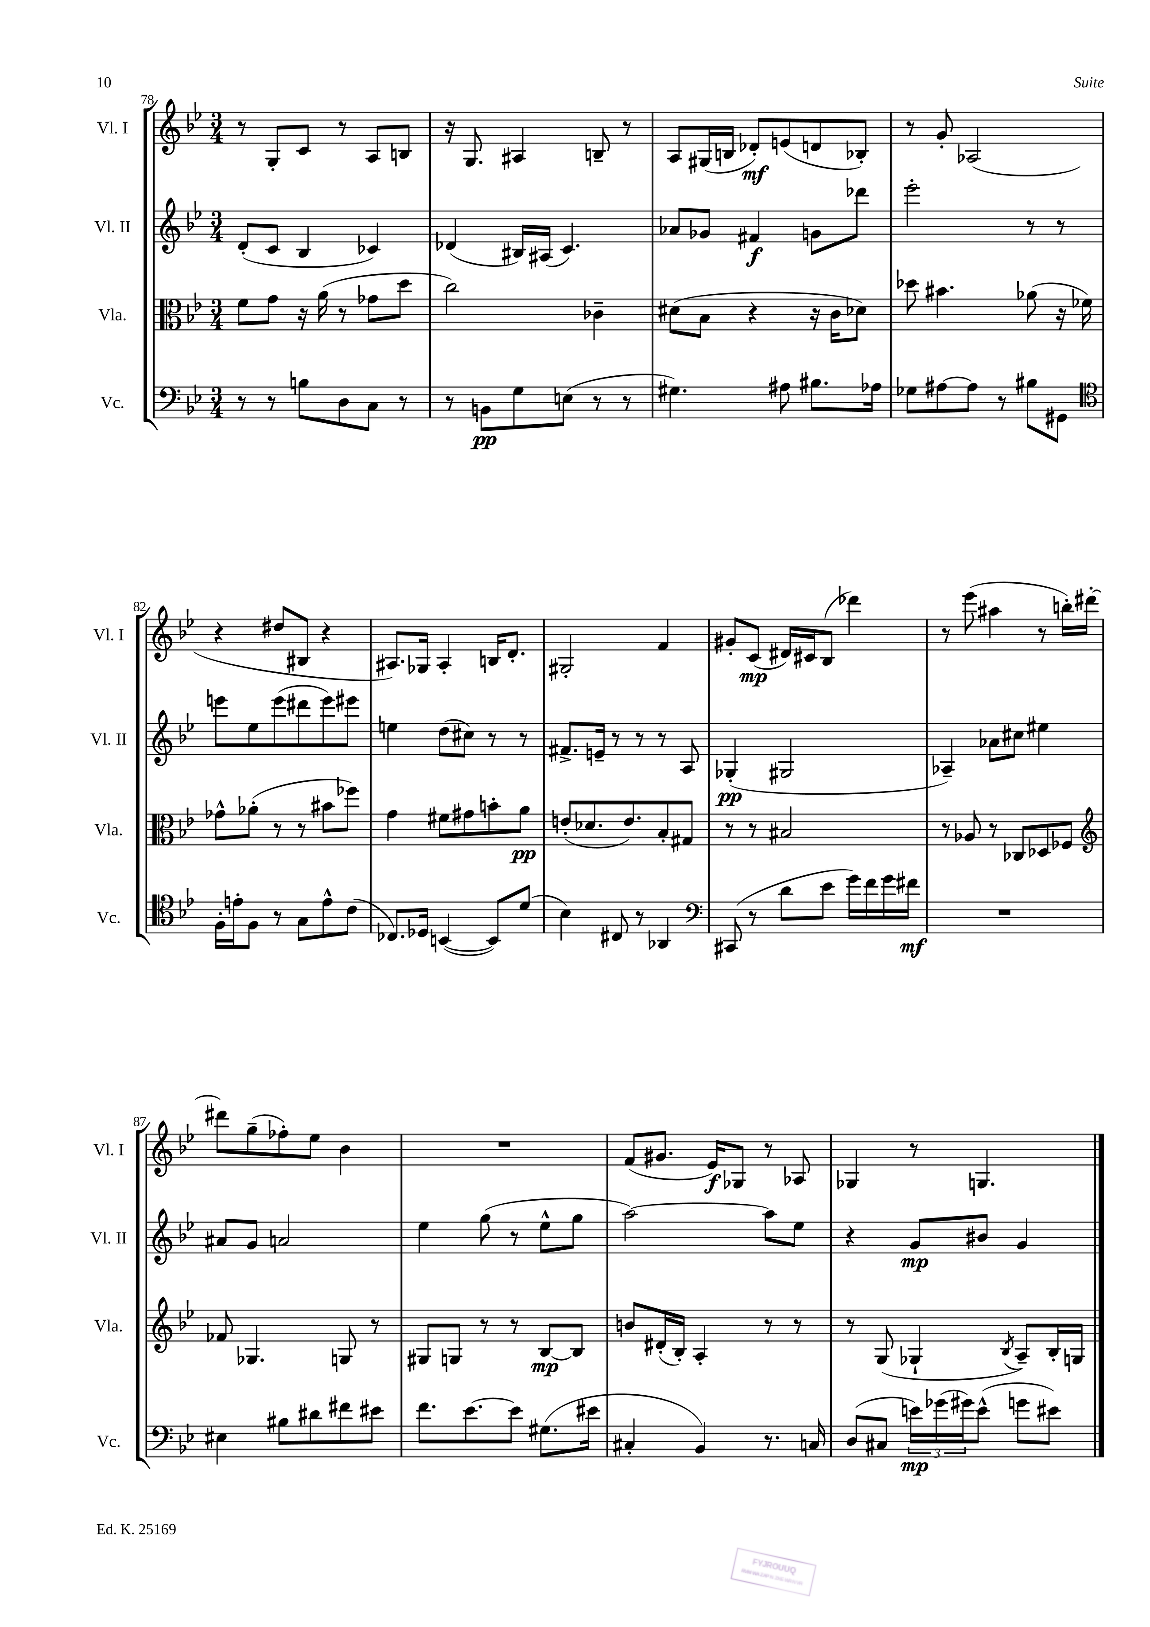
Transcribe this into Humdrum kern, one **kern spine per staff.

**kern	**dynam	**kern	**dynam	**kern	**dynam	**kern	**dynam
*part4	*part4	*part3	*part3	*part2	*part2	*part1	*part1
*staff4	*staff4	*staff3	*staff3	*staff2	*staff2	*staff1	*staff1
*I"Vc.	*	*I"Vla.	*	*I"Vl. II	*	*I"Vl. I	*
*I'Vc.	*	*I'Vla.	*	*I'Vl. II	*	*I'Vl. I	*
*clefF4	*	*clefC3	*	*clefG2	*	*clefG2	*
*k[b-e-]	*	*k[b-e-]	*	*k[b-e-]	*	*k[b-e-]	*
*M3/4	*	*M3/4	*	*M3/4	*	*M3/4	*
=78	=78	=78	=78	=78	=78	=78	=78
8r	.	8f\L	.	(8d'/L	.	8r	.
8r	.	8g\J	.	8c/J	.	8G'/L	.
8Bn\L	.	16r	.	4B-/	.	8c/J	.
.	.	(16a\	.	.	.	.	.
8D\	.	8r	.	.	.	8r	.
8C\J	.	8g-X\L	.	4c-X/)	.	8A/L	.
8r	.	8dd\J	.	.	.	8Bn/J	.
=79	=79	=79	=79	=79	=79	=79	=79
8r	.	2cc\)	.	(4d-X/	.	16r	.
.	.	.	.	.	.	8.G/	.
8BBn\L	pp	.	.	.	.	.	.
8G\	.	.	.	16B#X/LL)	.	4A#X/	.
.	.	.	.	(16A#X/JJ	.	.	.
(8En\J	.	.	.	4.c/)	.	.	.
8r	.	4c-X~\	.	.	.	8Bn~/	.
8r	.	.	.	.	.	8r	.
=80	=80	=80	=80	=80	=80	=80	=80
4.G#X\)	.	(8d#X\L	.	8a-X/L	.	8A/L	.
.	.	8B-\J	.	8g-X/J	.	(16G#X/L	.
.	.	.	.	.	.	16Bn/JJ	.
.	.	4r	.	4f#X/	f	8d-X'/L)	mf
8A#X\	.	.	.	.	.	(8en/	.
8.B#X\L	.	16r	.	8gn\L	.	8dn/	.
.	.	16c\KL	.	.	.	.	.
.	.	8d-X\J)	.	8ddd-X\J	.	8B-X'/J)	.
16A-X\Jk	.	.	.	.	.	.	.
=81	=81	=81	=81	=81	=81	=81	=81
8G-X\L	.	8dd-X\	.	2eee-'\	.	8r	.
[8A#X\	.	4.b#X\	.	.	.	8g'/	.
8A#\J]	.	.	.	.	.	(2A-X/	.
8r	.	.	.	.	.	.	.
8B#X\L	.	(8a-X\	.	8r	.	.	.
8GG#X\J	.	16r	.	8r	.	.	.
.	.	16f-X\)	.	.	.	.	.
!!LO:LB:g=z
=82	=82	=82	=82	=82	=82	=82	=82
*clefC4	*	*	*	*	*	*	*
16F'\LL	.	8g-X^^\L	.	8eeen\L	.	4r	.
16en'\J	.	.	.	.	.	.	.
8F\J	.	(8a-X'\J	.	8ee-\	.	.	.
8r	.	8r	.	(8eee\	.	8dd#X/L	.
8G\L	.	8r	.	8ddd#X\	.	8B#X/J	.
8e^^\	.	8b#X\L	.	8eee\)	.	4r	.
(8c\J	.	8ff-X\J)	.	8eee#X\J	.	.	.
=83	=83	=83	=83	=83	=83	=83	=83
8.C-X/L)	.	4g\	.	4een\	.	8.A#X/L)	.
16D-X/Jk	.	.	.	.	.	16G-X/Jk	.
([4BBn/	.	8f#X\L	.	(8dd\L	.	4A#'/	.
.	.	8g#X\	.	8cc#X\J)	.	.	.
8BB/L])	.	8bn'\	.	8r	.	16Bn/KL	.
.	.	.	.	.	.	8.d'/J	.
(8d/J	.	8a\J	pp	8r	.	.	.
=84	=84	=84	=84	=84	=84	=84	=84
4B-\)	.	(8en'/L	.	8.f#X^/L	.	2G#X'/	.
.	.	8.d-X/	.	.	.	.	.
.	.	.	.	16en~/Jk	.	.	.
8C#X/	.	.	.	8r	.	.	.
.	.	8.e/)	.	.	.	.	.
8r	.	.	.	8r	.	.	.
4AA-X/	.	8B-'/	.	8r	.	4f/	.
.	.	8G#X/J	.	8A/	.	.	.
=85	=85	=85	=85	=85	=85	=85	=85
*clefF4	*	*	*	*	*	*	*
(8CC#X/	.	8r	.	(4G-X'/	pp	8g#X'/L	.
8r	.	8r	.	.	.	(8c/J	mp
8d\L	.	2B#X/	.	2G#X/	.	16d#X/LL)	.
.	.	.	.	.	.	16c#X/J	.
8e-\J	.	.	.	.	.	(8B-/J	.
16g\LL)	.	.	.	.	.	4ddd-X\)	.
16f\	.	.	.	.	.	.	.
16g\	.	.	.	.	.	.	.
16f#X\JJ	mf	.	.	.	.	.	.
=86	=86	=86	=86	=86	=86	=86	=86
2.r	.	8r	.	4A-X~/)	.	8r	.
.	.	8A-X/	.	.	.	(8eee-\	.
.	.	8r	.	8a-X\L	.	4aa#X\	.
.	.	8C-X/L	.	8cc#X\J	.	.	.
.	.	8D-X/	.	4ee#X\	.	8r	.
.	.	8F-X/J	.	.	.	16bbn'\LL)	.
.	.	.	.	.	.	[16ddd#X'\JJ	.
!!LO:LB:g=z
=87	=87	=87	=87	=87	=87	=87	=87
*	*	*clefG2	*	*	*	*	*
4E#X\	.	8f-X/	.	8a#X/L	.	8ddd#X\L]	.
.	.	4.G-X/	.	8g/J	.	(8gg~\	.
8B#X\L	.	.	.	2an/	.	8ff-X'\)	.
8d#X\	.	.	.	.	.	8ee-\J	.
8f#X\	.	8Gn/	.	.	.	4b-\	.
8e#X\J	.	8r	.	.	.	.	.
=88	=88	=88	=88	=88	=88	=88	=88
8.f\L	.	8G#X/L	.	4ee-\	.	2.r	.
.	.	8Gn/J	.	.	.	.	.
[8.e-\	.	.	.	.	.	.	.
.	.	8r	.	(8gg\	.	.	.
8e-\J]	.	8r	.	8r	.	.	.
(8.G#X\L	.	[8B-/L	mp	8ee-^^\L	.	.	.
.	.	8B-/J]	.	8gg\J	.	.	.
16e#X\Jk	.	.	.	.	.	.	.
=89	=89	=89	=89	=89	=89	=89	=89
4C#X'/	.	8bn/L	.	[2aa\)	.	(8f/L	.
.	.	(16d#X'/L	.	.	.	8.g#X/J	.
.	.	16B-'/JJ)	.	.	.	.	.
4BB-/)	.	4A'/	.	.	.	.	.
.	.	.	.	.	.	16e-/KL)	f
.	.	.	.	.	.	8G-X/J	.
8.r	.	8r	.	8aa\L]	.	8r	.
.	.	8r	.	8ee-\J	.	8A-X/	.
16Cn/	.	.	.	.	.	.	.
=90	=90	=90	=90	=90	=90	=90	=90
(8D/L	.	8r	.	4r	.	4G-X/	.
8C#X/J	.	(8G/	.	.	.	.	.
24en\LL)	mp	4G-X`/	.	8g/L	mp	8r	.
(24g-X\	.	.	.	.	.	.	.
24g#X\J)	.	.	.	.	.	.	.
(8e^^\J	.	.	.	8b#X/J	.	4.Gn/	.
.	.	8qB-/	.	.	.	.	.
8gn\L	.	8A~/L)	.	4g/	.	.	.
8e#X\J)	.	16B-'/L	.	.	.	.	.
.	.	16Gn/JJ	.	.	.	.	.
==	==	==	==	==	==	==	==
*-	*-	*-	*-	*-	*-	*-	*-
